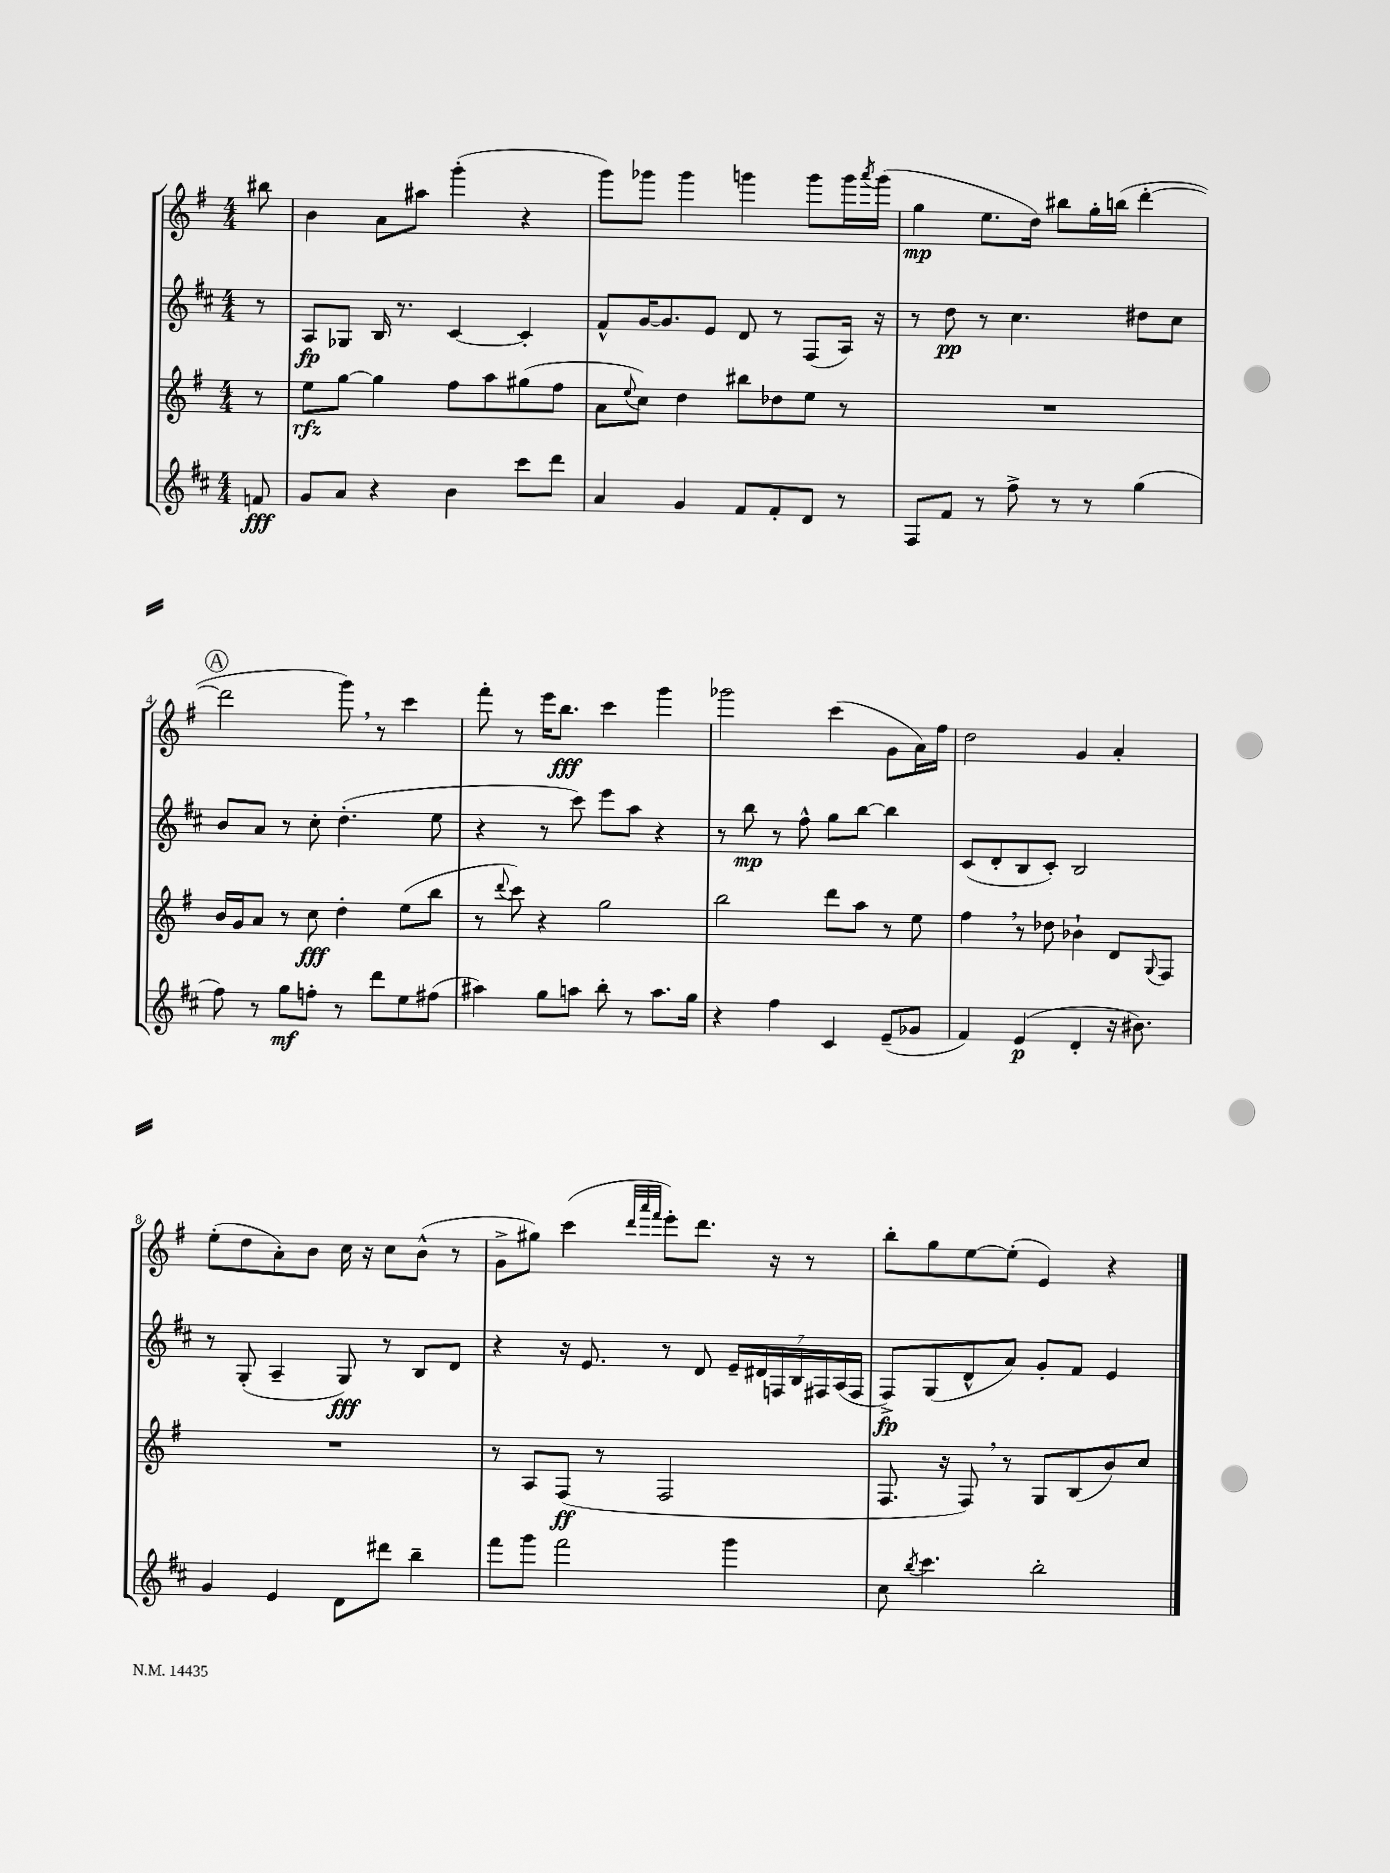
<<
\new StaffGroup <<
\new Staff = "s0" {
    \clef treble \key g \major \numericTimeSignature \time 4/4 \partial 8
    bis''8 |
    b'4 a'8 ais''8 g'''4-.( r4 |
    g'''8) ges'''8 ges'''4 g'''4 g'''8 g'''16 \acciaccatura { a'''8 } g'''16( |
    g''4\mp e''8. d''16) bis''8 g''16-. b''16( d'''4~-. |
    \mark \markup { \circle "A" } d'''2 g'''8) \breathe r8 c'''4 |
    fis'''8-. r8 e'''16 b''8.\fff c'''4 g'''4 |
    ges'''2 c'''4( g'8 a'16) fis''16 |
    d''2 g'4 a'4-. |
    e''8-.( d''8 a'8-.) b'8 c''16 r16 c''8 b'8-^( r8 |
    g'8-> gis''8) c'''4( \grace { d'''32 a'''32 fis'''32 } e'''8-.) d'''8. r16 r8 |
    b''8-. g''8 e''8~ e''8-.( e'4) r4 \bar "|." |
}
\new Staff = "s1" {
    \clef treble \key d \major \numericTimeSignature \time 4/4 \partial 8
    r8 |
    a8\fp ges8 b16 r8. cis'4~ cis'4-. |
    fis'8-^ g'16~ g'8. e'8 d'8 r8 fis8( a16) r16 |
    r8 d''8\pp r8 cis''4. dis''8 cis''8 |
    \mark \markup { \circle "A" } b'8 a'8 r8 cis''8-. d''4.-.( e''8 |
    r4 r8 cis'''8) e'''8 a''8 r4 |
    r8 b''8\mp r8 fis''8-^ g''8 b''8~ b''4 |
    cis'8( d'8-. b8 cis'8-.) b2 |
    r8 g8-.( a4-- g8\fff) r8 b8 d'8 |
    r4 r16 e'8. r8 d'8 \tuplet 7/4 { e'16-- dis'16 f16 b16 fis16 a16( fis16 } |
    fis8->\fp) g8( d'8-^ a'8) g'8-. fis'8 e'4 \bar "|." |
}
\new Staff = "s2" {
    \clef treble \key g \major \numericTimeSignature \time 4/4 \partial 8
    r8 |
    e''8\rfz g''8~ g''4 fis''8 a''8 gis''8( fis''8 |
    a'8 \appoggiatura { e''8 } c''8) d''4 bis''8 des''8 e''8 r8 |
    R1 |
    \mark \markup { \circle "A" } b'16 g'16 a'8 r8 c''8\fff d''4-. e''8( b''8 |
    r8 \appoggiatura { d'''8 } c'''8) r4 g''2 |
    b''2 d'''8 a''8 r8 e''8 |
    fis''4 \breathe r8 des''8 bes'4-! d'8 \appoggiatura { g8 } fis8 |
    R1 |
    r8 a8 fis8\ff( r8 fis2 |
    fis8. r16 fis8) \breathe r8 g8 b8( b'8) c''8 \bar "|." |
}
\new Staff = "s3" {
    \clef treble \key d \major \numericTimeSignature \time 4/4 \partial 8
    f'8\fff |
    g'8 a'8 r4 b'4 cis'''8 d'''8 |
    a'4 g'4 fis'8 fis'8-. d'8 r8 |
    fis8 fis'8 r8 fis''8-> r8 r8 g''4( |
    \mark \markup { \circle "A" } fis''8) r8 g''8\mf f''8-. r8 d'''8 e''8 fis''8( |
    ais''4) g''8 a''8 b''8-. r8 a''8. g''16 |
    r4 fis''4 cis'4 e'8--( ges'8 |
    fis'4) e'4\p( d'4-. r16 bis'8.) |
    g'4 e'4 d'8 dis'''8 b''4-- |
    fis'''8 g'''8 fis'''2 g'''4 |
    cis''8 \acciaccatura { b''8 } cis'''4. b''2-. \bar "|." |
}
>>
>>
